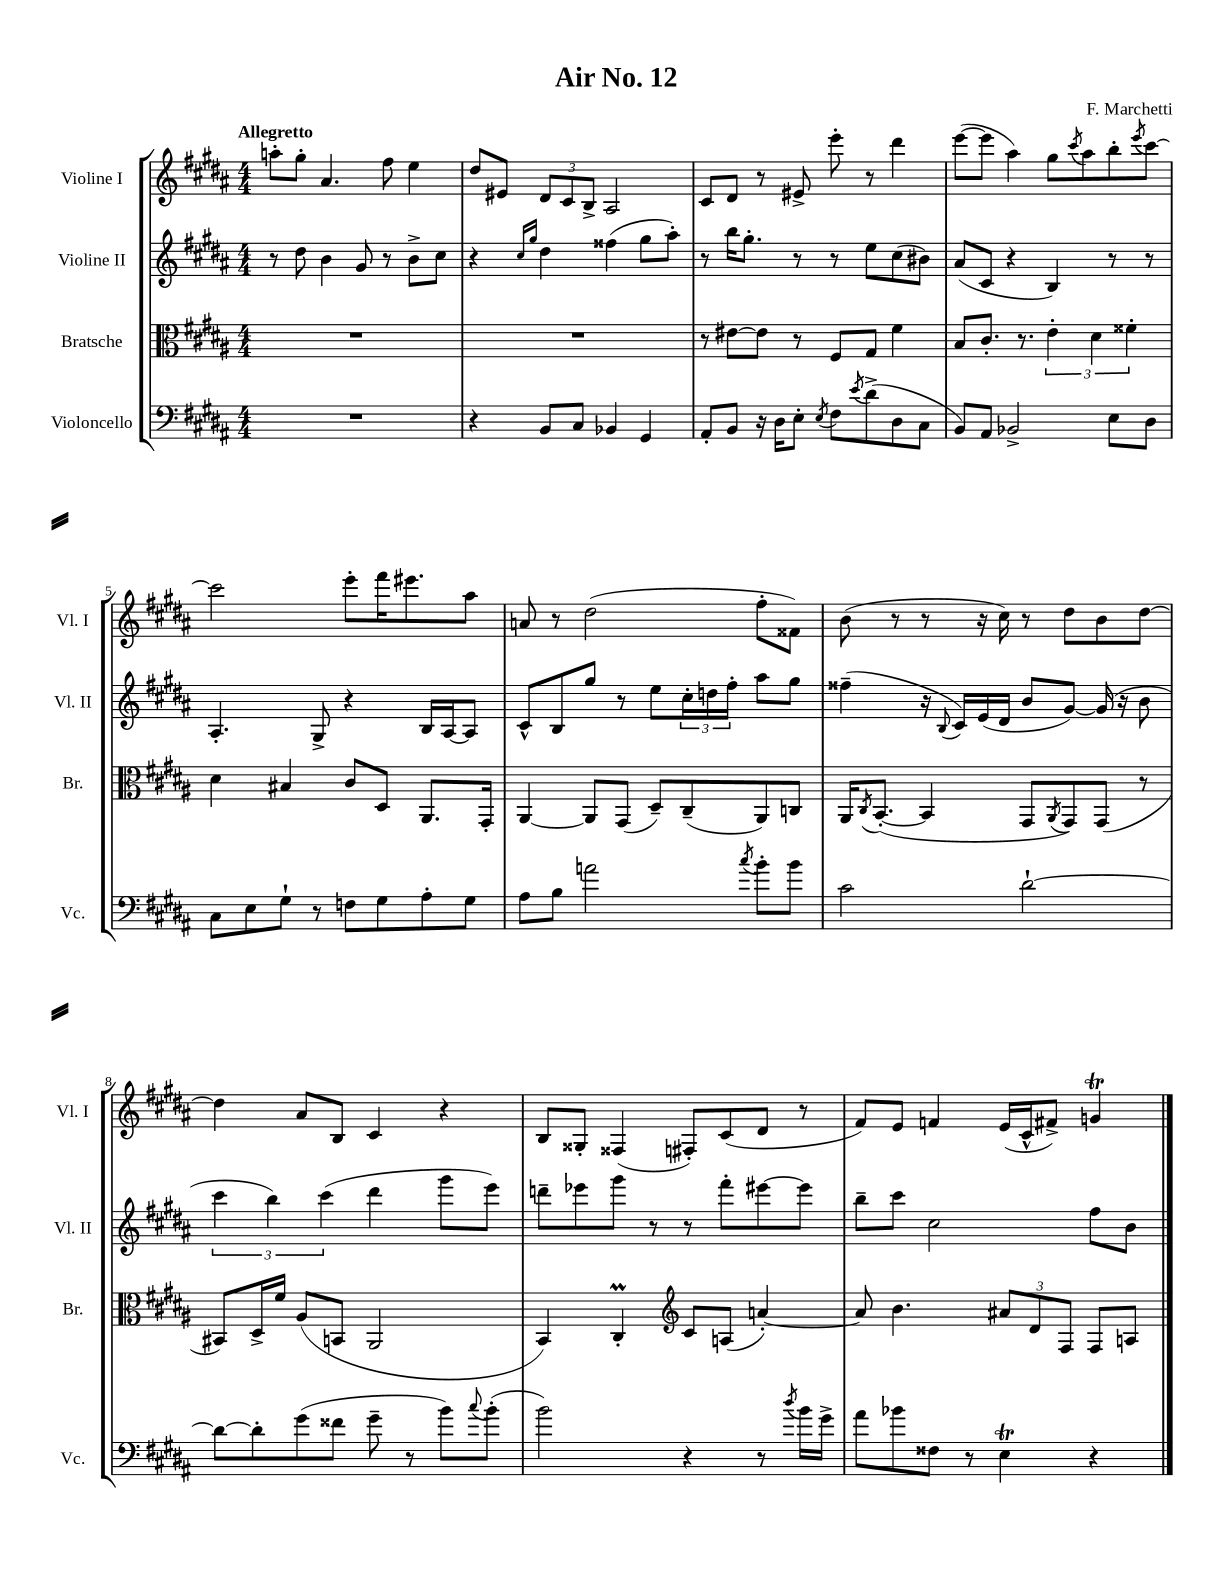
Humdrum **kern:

**kern	**kern	**kern	**kern
*staff4	*staff3	*staff2	*staff1
*clefF4	*clefC3	*clefG2	*clefG2
*k[f#c#g#d#a#]	*k[f#c#g#d#a#]	*k[f#c#g#d#a#]	*k[f#c#g#d#a#]
*M4/4	*M4/4	*M4/4	*M4/4
1r	1r	8r	8aa'
.	.	8dd#	8gg#'
.	.	4b	4.a#
.	.	8g#	.
.	.	8r	8ff#
.	.	8b^	4ee
.	.	8cc#	.
=	=	=	=
4r	1r	4r	8dd#
.	.	.	8e#
.	.	16qqcc#	.
.	.	16qqgg#	.
8BB	.	4dd#	12d#
.	.	.	12c#
8C#	.	.	.
.	.	.	12B^
4BB-	.	(4ff##	2A#
4GG#	.	8gg#	.
.	.	8aa#')	.
=	=	=	=
8AA#'	8r	8r	8c#
8BB	[8e#	16bb	8d#
.	.	8.gg#'	.
16r	8e#]	.	8r
16D#	.	.	.
8E'	8r	8r	8e#^
8qE	.	.	.
8F#	8F#	8r	8eee'
8qe	.	.	.
(8d#^	8G#	8ee	8r
8D#	4f#	(8cc#	4ddd#
8C#	.	8b#)	.
=	=	=	=
8BB)	8B	(8a#	([8eee
8AA#	8.c#'	8c#	8eee]
2BB-^	.	4r	4aa#)
.	8.r	.	.
.	6e'	4B)	8gg#
.	.	.	8qccc#
.	.	.	8aa#
.	6d#	.	.
8E	.	8r	8bb'
.	6f##'	.	.
.	.	.	8qeee
8D#	.	8r	[8ccc#
=	=	=	=
8C#	4d#	4.A#'	2ccc#]
8E	.	.	.
8G#`	4B#	.	.
8r	.	8G#^	.
8F	8c#	4r	8eee'
8G#	8D#	.	16fff#
.	.	.	8.eee#
8A#'	8.AA#	16B	.
.	.	[16A#	.
8G#	.	8A#]	8aa#
.	16GG#'	.	.
=	=	=	=
8A#	[4AA#	8c#^^	8a
8B	.	8B	8r
2a	8AA#]	8gg#	(2dd#
.	(8GG#	8r	.
.	8D#~)	8ee	.
.	(8C#~	24cc#'	.
.	.	24dd	.
.	.	24ff#'	.
8qcc#	.	.	.
8b'	8AA#)	8aa#	8ff#'
8b	8C	8gg#	8f##)
=	=	=	=
2c#	16AA#	(4ff##~	(8b
.	8qC#	.	.
.	([8.BB'	.	.
.	.	.	8r
.	4BB]	16r	8r
.	.	8qqB	.
.	.	16c#)	.
.	.	(16e	16r
.	.	16d#	16cc#)
[2d#`	8GG#	8b	8r
.	8qAA#	.	.
.	8GG#)	[8g#)	8dd#
.	(8GG#	(16g#]	8b
.	.	16r	.
.	8r	8b	[8dd#
=	=	=	=
8d#_	8BB#)	6ccc#	4dd#]
8d#']	16D#^	.	.
.	.	6bb)	.
.	16f#	.	.
(8g#	(8A#	.	8a#
.	.	(6ccc#	.
8f##	8BB	.	8B
8g#~	2AA#	4ddd#	4c#
8r	.	.	.
8b)	.	8ggg#	4r
8qqcc#	.	.	.
(8b'	.	8eee)	.
=	=	=	=
2b)	4BB)	8ddd~	8B
.	.	8eee-	8G##'
.	4C#'	8ggg#	(4F##
.	.	8r	.
*	*clefG2	*	*
4r	8c#	8r	8F#')
.	(8A	8fff#'	(8c#
8r	[4a')	[8eee#	8d#
8qdd#	.	.	.
16b	.	8eee#]	8r
16g#^	.	.	.
=	=	=	=
8a#	8a]	8bb~	8f#)
8b-	4.b	8ccc#	8e
8F##	.	2cc#	4f
8r	.	.	.
4E	12a#	.	(16e
.	.	.	16c#^^
.	12d#	.	.
.	.	.	8f#^)
.	12F#	.	.
4r	8F#	8ff#	4g
.	8A	8b	.
==	==	==	==
*-	*-	*-	*-
